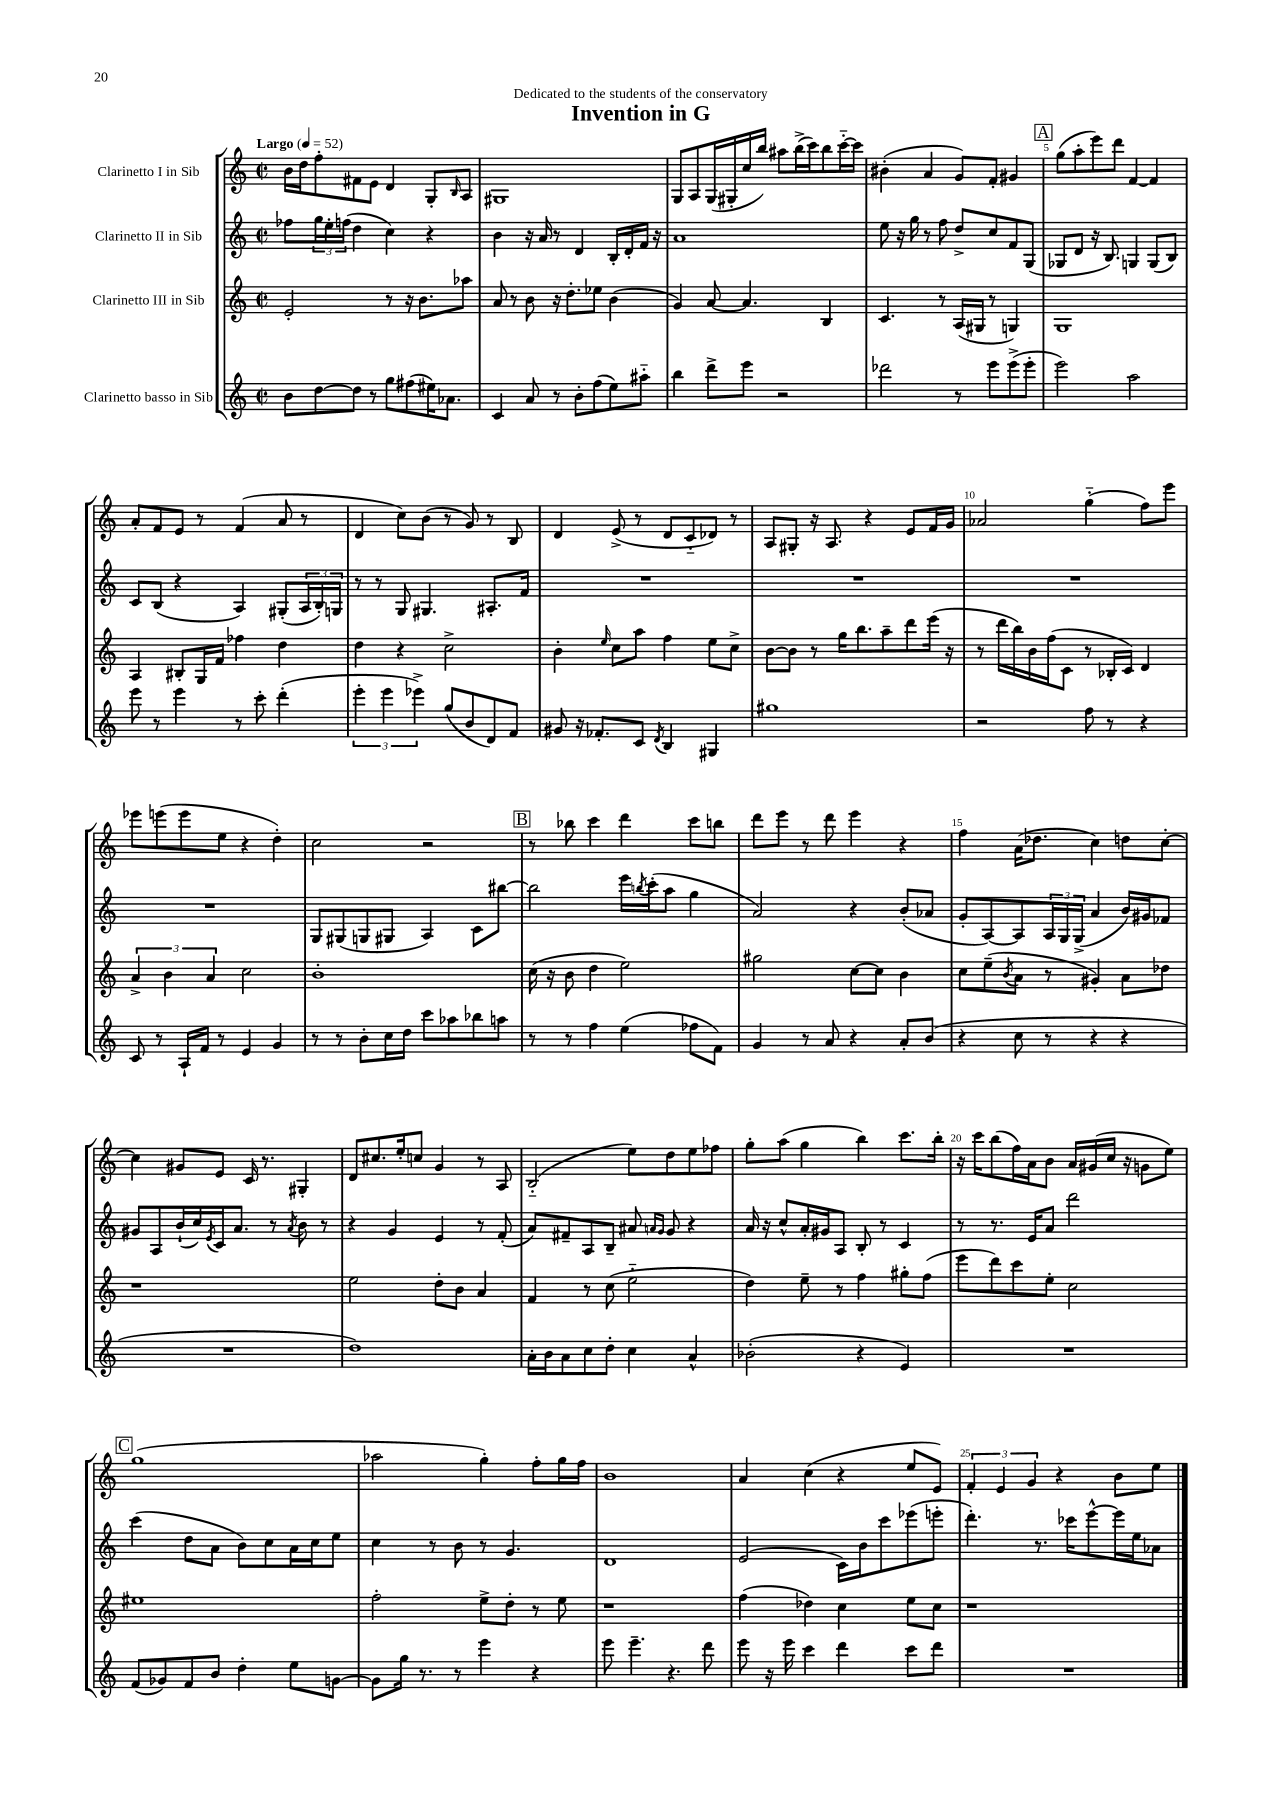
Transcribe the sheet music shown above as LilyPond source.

\header { title = "Invention in G" dedication = "Dedicated to the students of the conservatory" }
<<
\new StaffGroup <<
\new Staff = "s0" \with { instrumentName = "Clarinetto I in Sib" } {
    \clef treble \key c \major \defaultTimeSignature \time 2/2 \tempo "Largo" 4 = 52
    b'16 d''16 f''8-. fis'8 e'8 d'4 g8-. \grace { b16 } a8 |
    gis1 |
    g8 a8 g16( gis16-. c''16 b''16) ais''8 b''16->( c'''16) b''8 c'''16~-_ c'''16 |
    bis'4-.( a'4 g'8) f'8-. gis'4 |
    \mark \markup { \box "A" } g''8( a''8-. e'''8) d'''8 f'4~ f'4 |
    a'8-. f'8 e'8 r8 f'4( a'8 r8 |
    d'4 c''8) b'8( r8 g'8) r8 b8 |
    d'4 e'8->( r8 d'8 c'8-_ des'8) r8 |
    a8 gis8-. r16 a8. r4 e'8 f'16 g'16 |
    aes'2 g''4-_( f''8) e'''8 |
    ees'''8 e'''8( e'''8 e''8 r4 d''4-.) |
    c''2 r2 |
    \mark \markup { \box "B" } r8 bes''8 c'''4 d'''4 c'''8 b''8 |
    d'''8 e'''8 r8 d'''8 e'''4 r4 |
    f''4 a'16( des''8. c''4) d''8 c''8~-. |
    c''4 gis'8 e'8 c'16 r8. gis4-. |
    d'8 cis''8. e''16-. c''8 g'4 r8 a8 |
    b2-_( e''8) d''8 e''8 fes''8 |
    g''8-. a''8( g''4 b''4) c'''8. b''16-. |
    r16 c'''16 b''8( f''16) a'16 b'8 a'16 gis'16( c''16 r16 g'8 e''8) |
    \mark \markup { \box "C" } g''1( |
    aes''2 g''4-.) f''8-. g''16 f''16 |
    b'1 |
    a'4 c''4( r4 e''8 e'8) |
    \tuplet 3/2 { f'4-. e'4 g'4 } r4 b'8 e''8 \bar "|." |
}
\new Staff = "s1" \with { instrumentName = "Clarinetto II in Sib" } {
    \clef treble \key c \major \defaultTimeSignature \time 2/2
    fes''8 \tuplet 3/2 { g''16 e''16-. f''16( } d''4 c''4) r4 |
    b'4 r16 a'16 r8 d'4 b16-. d'16-. f'16 r16 |
    a'1 |
    e''8 r16 g''16 r8 f''8 d''8-> c''8 f'8 g8( |
    \mark \markup { \box "A" } ges8 d'8 r16 b8.) g4 g8( b8) |
    c'8 b8( r4 a4) gis8-.( \tuplet 3/2 { a16 b16-.) g16 } |
    r8 r8 g8 gis4. ais8.-. f'16 |
    R1 |
    R1 |
    R1 |
    R1 |
    g8 gis8( g8 gis8 a4) c'8 bis''8~ |
    \mark \markup { \box "B" } bis''2 e'''16 \acciaccatura { b''8 } c'''16-.( a''8 g''4 |
    a'2) r4 b'8-.( aes'8 |
    g'8-. a8~) a8 \tuplet 3/2 { a16 g16 g16->( } a'4 b'16) gis'16 fes'8 |
    gis'8 a8 b'16-!( c''16) \acciaccatura { e'8 } c'16 a'8. r8 \acciaccatura { a'8 } b'8 r8 |
    r4 g'4 e'4 r8 f'8-.( |
    a'8) fis'8-- a8 b8-- ais'8 \grace { a'16 g'16 } g'8 r4 |
    a'16 r16 c''8-^ a'16-. gis'16 a8 b8-. r8 c'4 |
    r8 r8. e'16 a'8 d'''2 |
    \mark \markup { \box "C" } c'''4( d''8 a'8 b'8) c''8 a'16 c''16 e''8 |
    c''4 r8 b'8 r8 g'4. |
    d'1 |
    e'2( c'16) b'16 c'''8 ees'''8( e'''8-. |
    d'''4.-.) r8. ces'''16 e'''8~-^ e'''16 e''16 aes'8 \bar "|." |
}
\new Staff = "s2" \with { instrumentName = "Clarinetto III in Sib" } {
    \clef treble \key c \major \defaultTimeSignature \time 2/2
    e'2-. r8 r16 b'8. aes''8 |
    a'8 r8 b'8 r16 d''8.-. ees''8 b'4( |
    g'4) a'8~ a'4. b4 |
    c'4. r8 a16( gis16 r8 g4) |
    \mark \markup { \box "A" } g1 |
    a4 bis8-. g16 f'16 fes''4 d''4 |
    d''4 r4 c''2-> |
    b'4-. \grace { e''16 } c''8 a''8 f''4 e''8 c''8-> |
    b'8~ b'8 r8 g''16 b''8. a''8-- d'''8 e'''16( r16 |
    r8 d'''16 b''16) b'16 f''16( c'8 r8 bes16-. c'16) d'4 |
    \tuplet 3/2 { a'4-> b'4 a'4 } c''2 |
    b'1-. |
    \mark \markup { \box "B" } c''16( r16 b'8 d''4 e''2) |
    gis''2 c''8~ c''8 b'4 |
    c''8 e''8--( \acciaccatura { b'8 } a'8 r8 gis'4-.) a'8 des''8 |
    r1 |
    e''2 d''8-. b'8 a'4 |
    f'4 r8 c''8( e''2-_ |
    d''4) e''8-- r8 f''4 gis''8-. f''8( |
    e'''8 d'''8) c'''8 e''8-. c''2 |
    \mark \markup { \box "C" } eis''1 |
    f''2-. e''8-> d''8-. r8 e''8 |
    r1 |
    f''4( des''4) c''4 e''8 c''8 |
    r1 \bar "|." |
}
\new Staff = "s3" \with { instrumentName = "Clarinetto basso in Sib" } {
    \clef treble \key c \major \defaultTimeSignature \time 2/2
    b'8 d''8~ d''8 r8 g''8 fis''8( eis''16) aes'8. |
    c'4 a'8 r8 b'8-. f''8( e''8) ais''8-_ |
    b''4 d'''8-> e'''8 r2 |
    des'''2 r8 e'''8 e'''8->( e'''8-. |
    \mark \markup { \box "A" } e'''2) a''2 |
    e'''8 r8 e'''4 r8 c'''8-. d'''4-.( |
    \tuplet 3/2 { e'''4-. e'''4 ees'''4->) } g''8( b'8 d'8) f'8 |
    gis'8 r16 fes'8.-. c'8 \acciaccatura { d'8 } b4 gis4 |
    gis''1 |
    r2 f''8 r8 r4 |
    c'8 r8 a16-! f'16 r8 e'4 g'4 |
    r8 r8 b'8-. c''16 d''16 c'''8 aes''8 bes''8 a''8 |
    \mark \markup { \box "B" } r8 r8 f''4 e''4( fes''8 f'8) |
    g'4 r8 a'8 r4 a'8-. b'8( |
    r4 c''8 r8 r4 r4 |
    R1 |
    d''1) |
    a'16-. b'16 a'8 c''8 d''8-. c''4 a'4-^ |
    bes'2-.( r4 e'4) |
    R1 |
    \mark \markup { \box "C" } f'8( ges'8) f'8 b'8 d''4-. e''8 g'8~ |
    g'8 g''16 r8. r8 e'''4 r4 |
    e'''8 e'''4.-- r4. d'''8 |
    e'''8 r16 e'''16 c'''4 d'''4 c'''8 d'''8 |
    R1 \bar "|." |
}
>>
>>
\layout { \context { \Score \override BarNumber.break-visibility = ##(#f #t #t) barNumberVisibility = #(every-nth-bar-number-visible 5) } }
